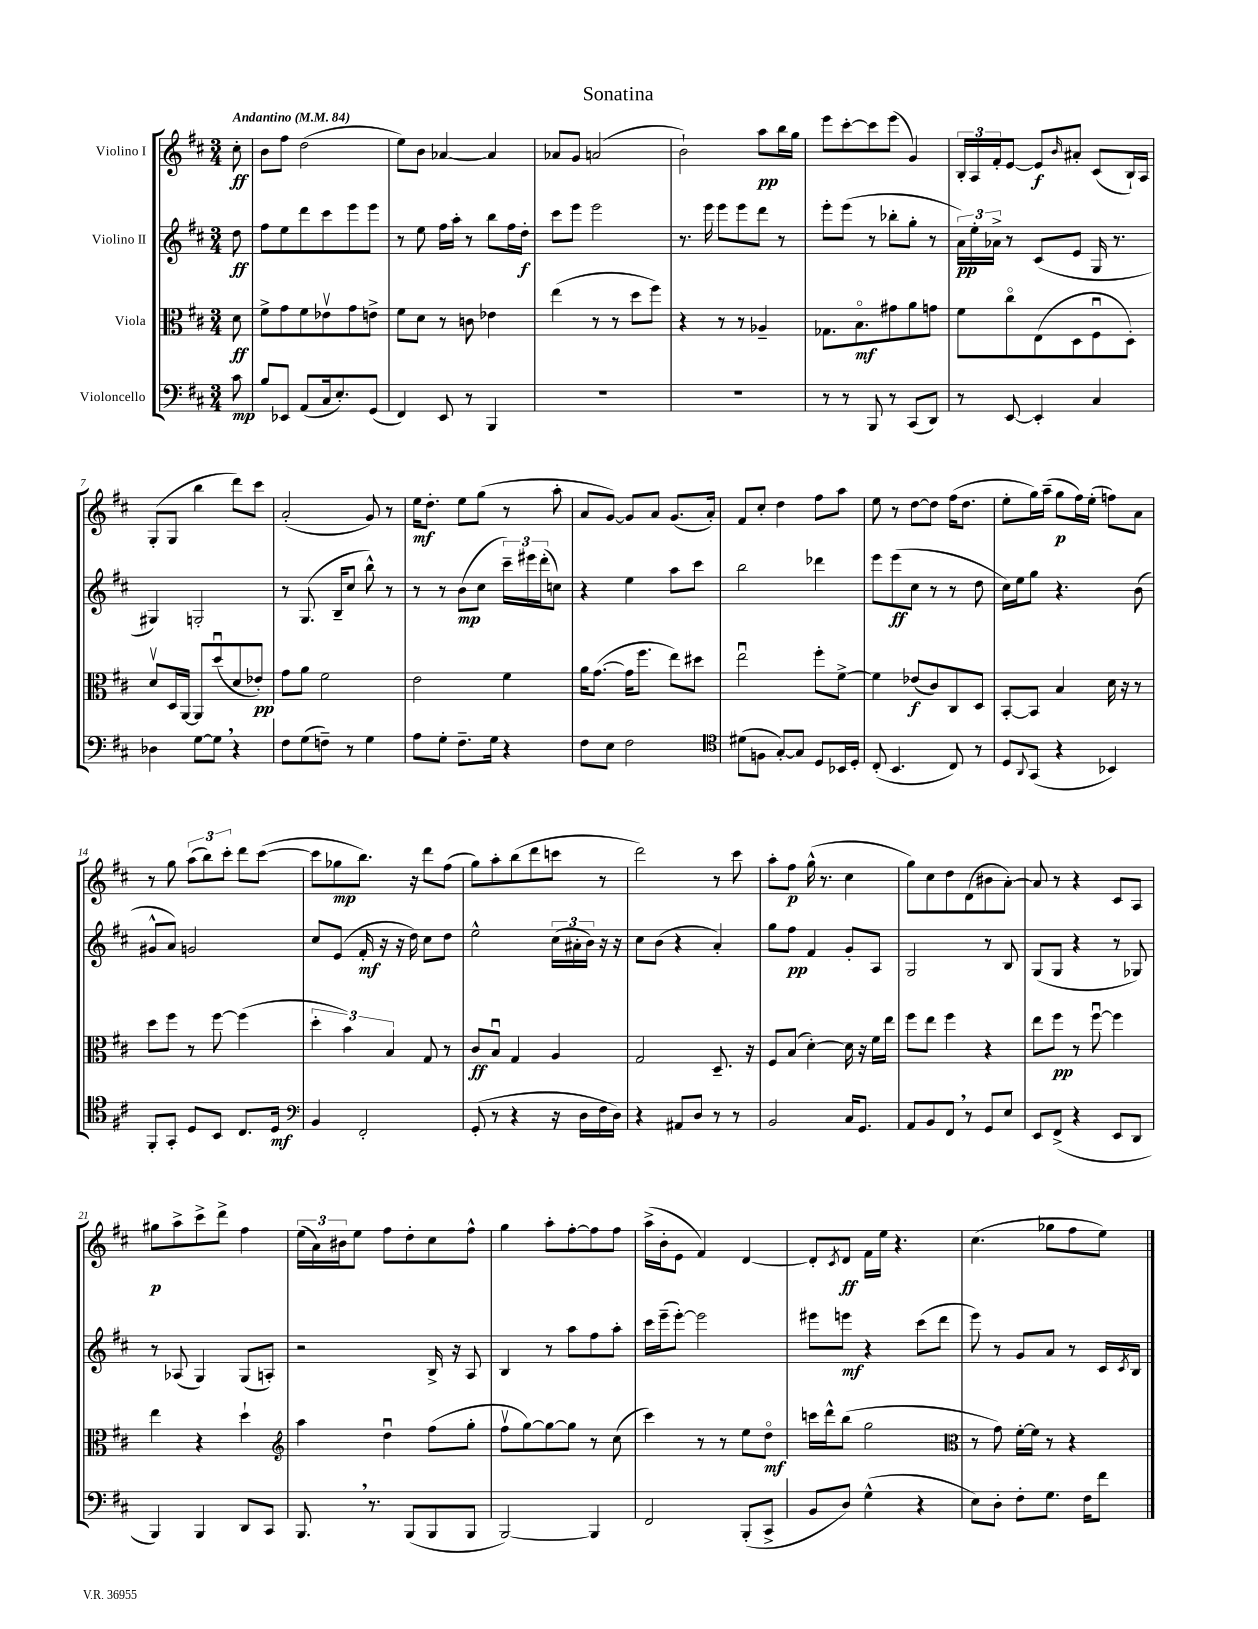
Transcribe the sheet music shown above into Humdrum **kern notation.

**kern	**kern	**kern	**kern
*staff4	*staff3	*staff2	*staff1
*clefF4	*clefC3	*clefG2	*clefG2
*k[f#c#]	*k[f#c#]	*k[f#c#]	*k[f#c#]
*M3/4	*M3/4	*M3/4	*M3/4
*MM84	*MM84	*MM84	*MM84
8c#\	8d\	8dd\	8cc#'\
=	=	=	=
8B/L	8f#^\L	8ff#\L	8b\L
8EE-/J	8g\	8ee\	8ff#\J
(8AA/L	8f#\	8ddd\	(2dd\
16C#/k	8e-v\	8ccc#\	.
8.E'/)	.	.	.
.	8g\	8eee\	.
(8GG/J	8e^\J	8eee\J	.
=	=	=	=
4FF#/)	8f#\L	8r	8ee\L)
.	8d\J	8ee\	8b\J
8EE/	8r	16ff#\LL	[4a-/
.	.	16aa'\JJ	.
8r	8c\	8r	.
4BBB/	4e-\	8bb\L	4a-/]
.	.	16ff#\L	.
.	.	16dd'\JJ	.
=	=	=	=
2.r	(4ee\	8ccc#\L	8a-/L
.	.	8eee\J	8g/J
.	8r	2eee\	(2a/
.	8r	.	.
.	8dd\L	.	.
.	8ff#\J)	.	.
=	=	=	=
2.r	4r	8.r	2b`\)
.	.	16eee\	.
.	8r	8eee\L	.
.	8r	8eee\	.
.	4A-~/	8ddd\J	8aa\L
.	.	8r	16bb\L
.	.	.	16gg\JJ
=	=	=	=
8r	8.G-\L	8eee'\L	8eee\L
8r	.	(8eee\J	[8ccc#'\
.	8.Bo\	.	.
8BBB/	.	8r	8ccc#\]
8r	8g#\	8bb-'\L	(8eee\J
(8CC#/L	8a\	8gg'\J	4g/)
8DD/J)	8g\J	8r	.
=	=	=	=
8r	8f#\L	24a\LL)	24B'/LL
.	.	24ee'\	24A/
.	.	24a-^\JJ	24f#'/J
[8EE/	8cc#o\	8r	[8e/J
4EE'/]	(8E\	(8c#/L	8e/]L
.	.	.	16qqb/
.	8D\	8e/J	8a#'/J
4C#/	8F#u\	16G/	(8c#/L
.	.	8.r	.
.	8D'\J)	.	16B`/L)
.	.	.	16A/JJ
=	=	=	=
4D-\	8dv/L	4G#/)	(8G'/L
.	16D/L	.	8G/J
.	[16AA/JJ	.	.
[8G\L	8AA/]L	2G'/	4bb\
8G\]J	(8ddu/	.	.
4r	8d/	.	8ddd\L)
.	8e-'/J)	.	8ccc#\J
=	=	=	=
8F#\L	8g\L	8r	(2a'/
(8G\	8a\J	(8.G/	.
8F~\J)	2f#\	.	.
.	.	16B~/LK	.
8r	.	8cc#/J	.
4G\	.	8bb^^\)	8g/)
.	.	8r	8r
=	=	=	=
8A\L	2e\	8r	16ee\LK
.	.	.	8.dd'\J
8G'\J	.	8r	.
8.F#~\L	.	(8b\L	8ee\L
.	.	8cc#\J	(8gg\J
16G\Jk	.	.	.
4r	4f#\	24ccc#~\LL)	8r
.	.	24eee#\	.
.	.	(24ddd'\J	.
.	.	8cc\J)	8aa'\
=	=	=	=
8F#\L	16a\LK	4r	8a/L
.	([8.g\J	.	.
8E\J	.	.	[8g/J)
2F#\	16g\]LK	4ee\	8g/]L
.	8.ff#\J	.	.
.	.	.	8a/J
.	8ee\L)	8aa\L	(8.g/L
.	8dd#\J	8ccc#\J	.
.	.	.	16a'/Jk)
=	=	=	=
*clefC4	*	*	*
(8d#\L	2eeu\	2bb\	8f#/L
8F\J	.	.	8cc#'/J
[8G'/L)	.	.	4dd\
8G/]J	.	.	.
8D/L	8ff#'\L	4ddd-\	8ff#\L
16BB-/L	[8f#^\J	.	8aa\J
16D'/JJ	.	.	.
=	=	=	=
(8C#'/	4f#\]	8eee\L	8ee\
4.BB/	.	(8eee\	8r
.	(8e-/L	8cc#\J	[8dd\L
.	8c#/)	8r	8dd\]J
8C#/)	8C#/	8r	(16ff#\LK
.	.	.	8.dd\J
8r	8D/J	8dd\	.
=	=	=	=
8D/L	[8BB'/L	16cc#\LL)	8ee'\L
.	.	16ee\J	.
8qqAA/	.	.	.
(8GG/J	8BB/]J	8gg\J	16gg\L)
.	.	.	(16aa~\JJ
4r	4B/	4.r	8gg\L
.	.	.	16ff#\L)
.	.	.	(16ee'\JJ
4BB-/)	16d\	.	8ff\L)
.	16r	.	.
.	8r	(8b\	8a\J
=	=	=	=
8FF#'/L	8dd\L	8g#^^/L	8r
8GG'/J	8ff#\J	8a/J)	8gg\
8D/L	8r	2g/	(12aa\L
.	.	.	12bb\)
8BB/J	[8ff#\	.	.
.	.	.	12ccc#'\J
8.C#/L	(4ff#\]	.	8ddd\L
.	.	.	([8ccc#\J
16D/Jk	.	.	.
=	=	=	=
*clefF4	*	*	*
4BB/	6dd'\	8cc#/L	8ccc#\]L
.	.	(8e/J	8gg-\
.	6b\)	.	.
2FF#'/	.	16f#'/	8.bb\J)
.	.	16r	.
.	6B/	.	.
.	.	16r	.
.	.	16dd\)	16r
.	8G/	8cc#\L	8ddd\L
.	8r	8dd\J	(8ff#\J
=	=	=	=
(8GG'/	8c#/L	2ee^^\	8gg\L)
8r	8Bu/J	.	8aa'\
4r	4G/	.	(8bb\
.	.	.	8ddd\
16r	4A/	(24cc#\LL	8ccc\J
.	.	24a#'\	.
16D\LL	.	.	.
.	.	24b\JJ)	.
16F#\	.	16r	8r
16D\JJ)	.	16r	.
=	=	=	=
4r	2G/	8cc#\L	2ddd\)
.	.	(8b\J	.
8AA#/L	.	4r	.
8D/J	.	.	.
8r	8.D~/	4a'/)	8r
8r	.	.	8ccc#\
.	16r	.	.
=	=	=	=
2BB/	8F#/L	8gg\L	8aa'\L
.	(8B/J	8ff#\J	8ff#\J
.	[4d'\)	4f#/	(16gg^^\
.	.	.	8.r
16C#/LK	16d\]	8g'/L	4cc#\
8.GG/J	16r	.	.
.	16f#\LL	8A/J	.
.	16ee\JJ	.	.
=	=	=	=
8AA/L	8ff#\L	2G/	8gg\L)
8BB/	8ee\J	.	8cc#\
8FF#/J	4ff#\	.	8dd\
8r	.	.	(8d\
8GG/L	4r	8r	8b#\
8E/J	.	8B/	[8a'\J)
=	=	=	=
8EE/L	8ee\L	(8G/L	8a/]
(8FF#^/J	8ff#\J	8G/J	8r
4r	8r	4r	4r
.	[8ff#u\	.	.
8EE/L	4ff#\]	8r	8c#/L
8DD/J	.	8G-/)	8A/J
=	=	=	=
4BBB/)	4ee\	8r	8gg#\L
.	.	(8A-/	8aa^\
4BBB/	4r	4G/)	8ccc#^\
.	.	.	8ddd^\J
8DD/L	4dd`\	(8G/L	4ff#\
8CC#/J	.	8A'/J)	.
=	=	=	=
*	*clefG2	*	*
8.BBB/	4aa\	2r	(24ee\LL
.	.	.	24a\)
.	.	.	24b#\J
.	.	.	8ee\J
8.r	.	.	.
.	4ddu\	.	8ff#\L
(8BBB/L	.	.	8dd'\
8BBB/	(8ff#\L	16B^/	8cc#\
.	.	16r	.
8BBB/J	8gg'\J	8A/	8ff#^^\J
=	=	=	=
[2BBB/)	8ff#v\L	4B/	4gg\
.	[8gg\)	.	.
.	8gg\_	8r	8aa'\L
.	8gg\]J	8aa\L	[8ff#'\
4BBB/]	8r	8ff#\	8ff#\]
.	(8cc#\	8aa'\J	8ff#\J
=	=	=	=
2FF#/	4ccc#\)	16ccc#\LL	(16aa^\LL
.	.	(16eee~\J	16b'\J
.	.	[8eee'\J)	8e\J
.	8r	2eee\]	4f#/)
.	8r	.	.
(8BBB'/L	8ee\L	.	[4d/
8CC#^/J	8ddo\J	.	.
=	=	=	=
8BB/L	16ccc\LL	8eee#\L	8d'/]L
.	16ddd^^\J	.	.
.	.	.	8qc#/
8D/J)	(8bb\J	8eee\J	8d/J
(4G^^\	2gg\	4r	16f#\LL
.	.	.	16ee\JJ
.	.	.	4.r
4r	.	(8ccc#\L	.
.	.	8ddd\J	.
=	=	=	=
*	*clefC3	*	*
8E\L)	8r	8eee\)	(4.cc#\
8D'\J	8g\)	8r	.
8F#'\L	[16f#'\LL	8g/L	.
.	16f#\]JJ	.	.
8.G\J	8r	8a/J	8gg-\L
.	4r	8r	8ff#\
16F#\LK	.	.	.
8f#\J	.	16c#/LL	8ee\J)
.	.	8qc#/	.
.	.	16B/JJ	.
==	==	==	==
*-	*-	*-	*-
